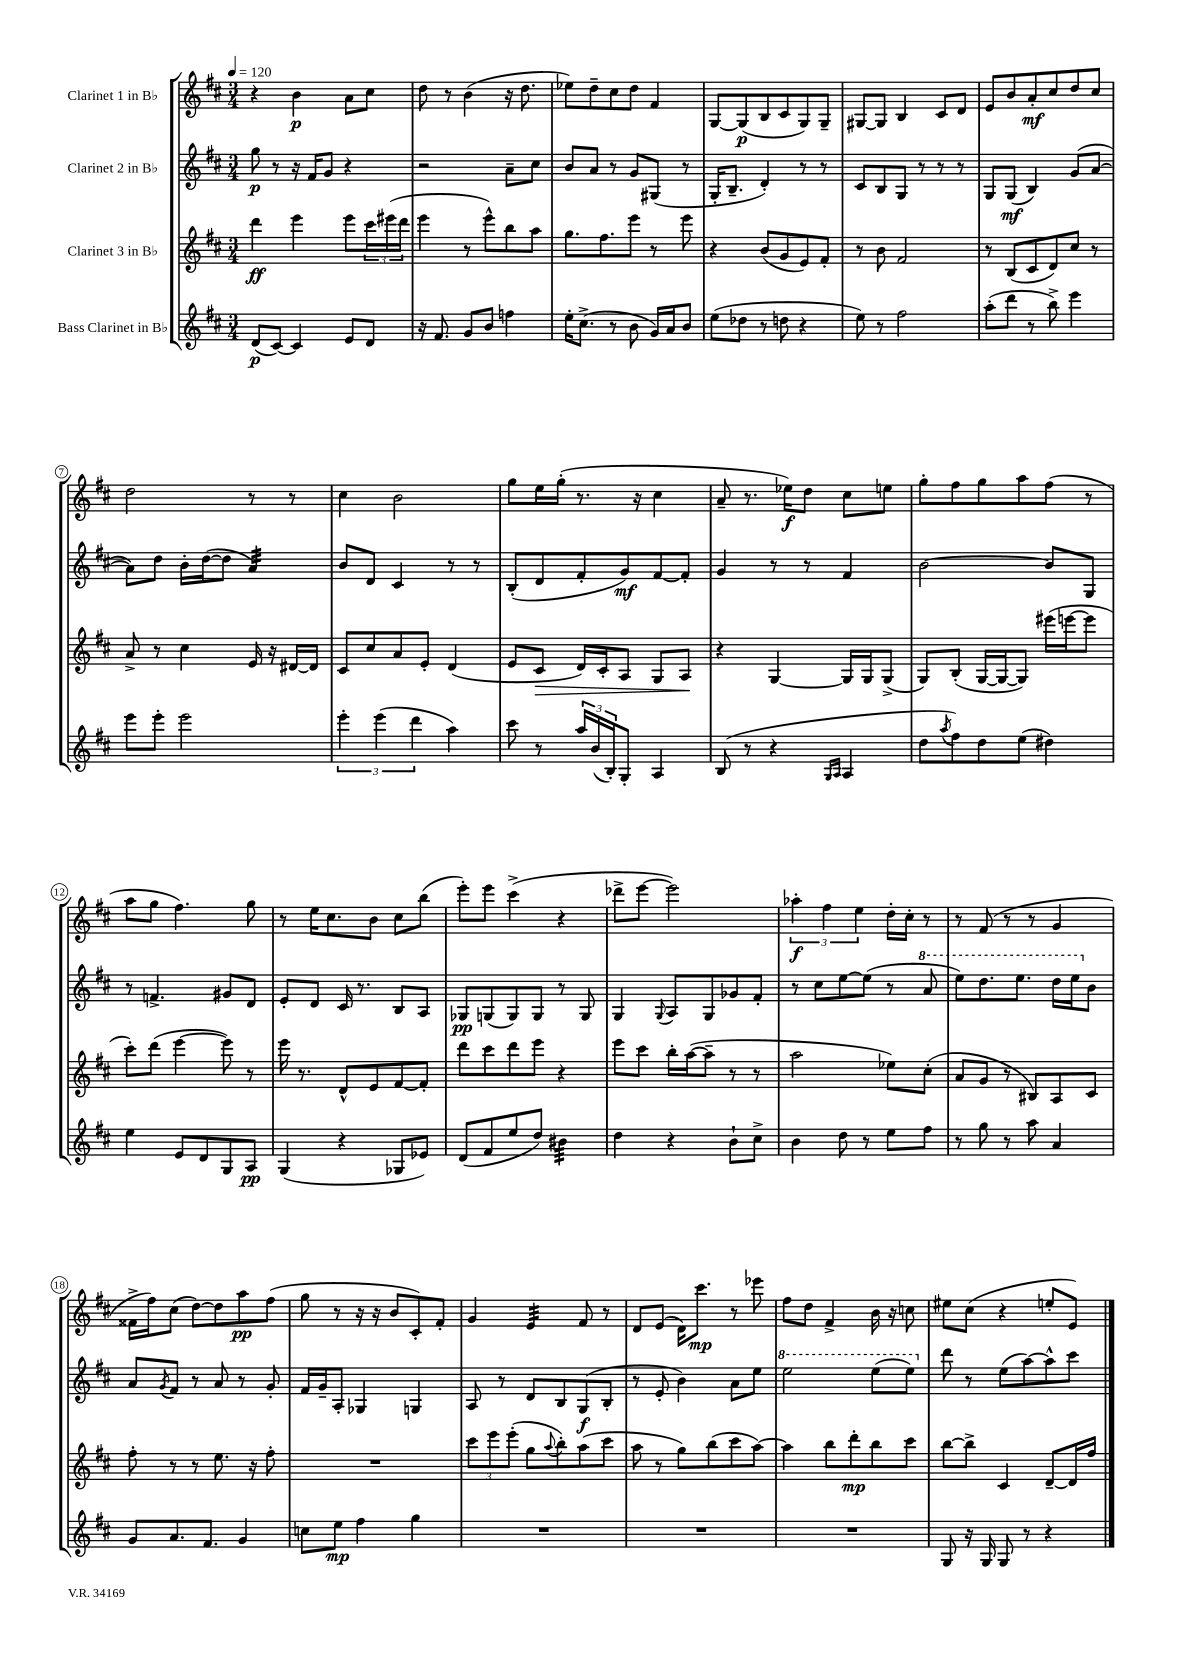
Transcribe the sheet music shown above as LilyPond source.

<<
\new StaffGroup <<
\new Staff = "s0" \with { instrumentName = "Clarinet 1 in Bb" } {
    \clef treble \key d \major \numericTimeSignature \time 3/4 \tempo 4 = 120
    r4 b'4\p a'8 cis''8 |
    d''8 r8 b'4( r16 d''8. |
    ees''8) d''8-- cis''8 d''8 fis'4 |
    g8~ g8\p( b8 cis'8 g8) g8-- |
    gis8~ gis8 b4 cis'8 d'8 |
    e'8 b'8 a'8-.\mf cis''8 d''8 cis''8 |
    d''2 r8 r8 |
    cis''4 b'2 |
    g''8 e''16 g''16-.( r8. r16 cis''4 |
    a'8-- r8. ees''16\f) d''8 cis''8 e''8 |
    g''8-. fis''8 g''8 a''8 fis''8( r8 |
    a''8 g''8 fis''4.) g''8 |
    r8 e''16 cis''8. b'8 cis''8 b''8( |
    e'''8-.) e'''8 cis'''4->( r4 |
    des'''8-> e'''8~ e'''2) |
    \tuplet 3/2 { aes''4-.\f fis''4 e''4 } d''16-. cis''16-. r8 |
    r8 fis'8( r8 r8 g'4 |
    fisis'16-> fis''16) cis''8( d''8~) d''8 a''8\pp fis''8( |
    g''8 r8 r16 r16 b'8 cis'8-.) fis'8-. |
    g'4 e'4:32 fis'8 r8 |
    d'8 e'8( d'16) cis'''8.\mp r8 ees'''8 |
    fis''8 d''8 fis'4-> b'16 r16 c''8 |
    eis''8 cis''8( r4 e''8-. e'8) \bar "|." |
}
\new Staff = "s1" \with { instrumentName = "Clarinet 2 in Bb" } {
    \clef treble \key d \major \numericTimeSignature \time 3/4
    g''8\p r8 r16 fis'16 g'8 r4 |
    r2 a'8-- cis''8 |
    b'8 a'8 r8 g'8 gis8( r8 |
    g16-. b8.-- d'4-.) r8 r8 |
    cis'8 b8 g8 r8 r8 r8 |
    g8 g8\mf( b4) g'8( a'8~ |
    a'8) d''8 b'16-. d''16~( d''8 a'4:32) |
    b'8 d'8 cis'4 r8 r8 |
    b8-.( d'8 fis'8-. g'8\mf) fis'8~ fis'8-. |
    g'4 r8 r8 fis'4 |
    b'2~ b'8 g8 |
    r8 f'4.-> gis'8 d'8 |
    e'8-. d'8 cis'16 r8. b8 a8 |
    ges8\pp g8( g8) g8 r8 g8 |
    g4 \appoggiatura { g8 } a8 g8 ges'8 fis'8-. |
    r8 cis''8 e''8~ e''8( r8 \ottava #1 a''8 |
    e'''8) d'''8. e'''8. d'''16 e'''16 \ottava #0 b'8 |
    a'8 \acciaccatura { g'8 } fis'8 r8 a'8 r8 g'8-. |
    fis'16 g'16-- a8-. ges4 g4 |
    a8 r8 d'8 b8 g8\f( b8-. |
    r8 e'8-. b'4) a'8 e''8 |
    \ottava #1 e'''2 e'''8( e'''8) \ottava #0 |
    d'''8 r8 e''8( a''8~) a''8-^ cis'''8 \bar "|." |
}
\new Staff = "s2" \with { instrumentName = "Clarinet 3 in Bb" } {
    \clef treble \key d \major \numericTimeSignature \time 3/4
    d'''4\ff e'''4 e'''8 \tuplet 3/2 { cis'''16 eis'''16( d'''16 } |
    e'''4 r8 e'''8-^) b''8 a''8 |
    g''8. fis''8. e'''8 r8 e'''8 |
    r4 b'8( g'8 e'8) fis'8-. |
    r8 b'8 fis'2 |
    r8 b8( cis'8 d'8) cis''8 r8 |
    a'8-> r8 cis''4 e'16 r16 dis'16~ dis'16 |
    cis'8 cis''8 a'8 e'8-. d'4( |
    e'8 cis'8\> d'16) cis'16-. a8 g8 a8\! |
    r4 g4~ g16 g16 g8->( |
    g8) b8-.( g16~ g16~ g8) eis'''16( e'''16~ e'''8 |
    cis'''8-.) d'''8( e'''4~ e'''8) r8 |
    e'''16 r8. d'8-^ e'8 fis'8~ fis'8-. |
    d'''8 cis'''8 d'''8 e'''8 r4 |
    e'''8 cis'''8 b''16-. a''16~( a''8-- r8 r8 |
    a''2 ees''8) cis''8-.( |
    a'8 g'8 r8 bis8) a8 cis'8 |
    fis''8-. r8 r8 e''8. r16 fis''8-. |
    R2. |
    \tuplet 3/2 { cis'''8 e'''8 e'''8-.( } g''8 \appoggiatura { a''8 } b''8-.) a''8( cis'''8 |
    a''8 r8 g''8) b''8( cis'''8 a''8~) |
    a''4 b''8 d'''8-.\mp b''8 cis'''8 |
    b''8~ b''8-> cis'4 d'8~-- d'16 fis''16 \bar "|." |
}
\new Staff = "s3" \with { instrumentName = "Bass Clarinet in Bb" } {
    \clef treble \key d \major \numericTimeSignature \time 3/4
    d'8\p( cis'8~) cis'4 e'8 d'8 |
    r16 fis'8. g'8 b'8 f''4 |
    e''16-. cis''8.->( r8 b'8 g'16) a'16 b'8 |
    e''8( des''8 r8 d''8 r4 |
    e''8) r8 fis''2 |
    a''8-.( d'''8 r8 b''8->) e'''4 |
    e'''8 e'''8-. e'''2 |
    \tuplet 3/2 { e'''4-. e'''4( d'''4 } a''4) |
    cis'''8 r8 \tuplet 3/2 { a''16 b'16( b16-.) } g8-. a4 |
    b8( r8 r4 \grace { g16 a16 } a4 |
    d''8 \acciaccatura { a''8 } fis''8) d''8 e''8( dis''4) |
    e''4 e'8 d'8 g8 a8\pp |
    g4( r4 ges8 ees'8) |
    d'8( fis'8 e''8 d''8) bis'4:32 |
    d''4 r4 b'8-! cis''8-> |
    b'4 d''8 r8 e''8 fis''8 |
    r8 g''8 r8 a''8 a'4 |
    g'8 a'8. fis'8. g'4 |
    c''8 e''8\mp fis''4 g''4 |
    R2. |
    R2. |
    R2. |
    g8 r16 g16 g8 r8 r4 \bar "|." |
}
>>
>>
\layout { \context { \Score \override BarNumber.stencil = #(make-stencil-circler 0.1 0.3 ly:text-interface::print) } }
